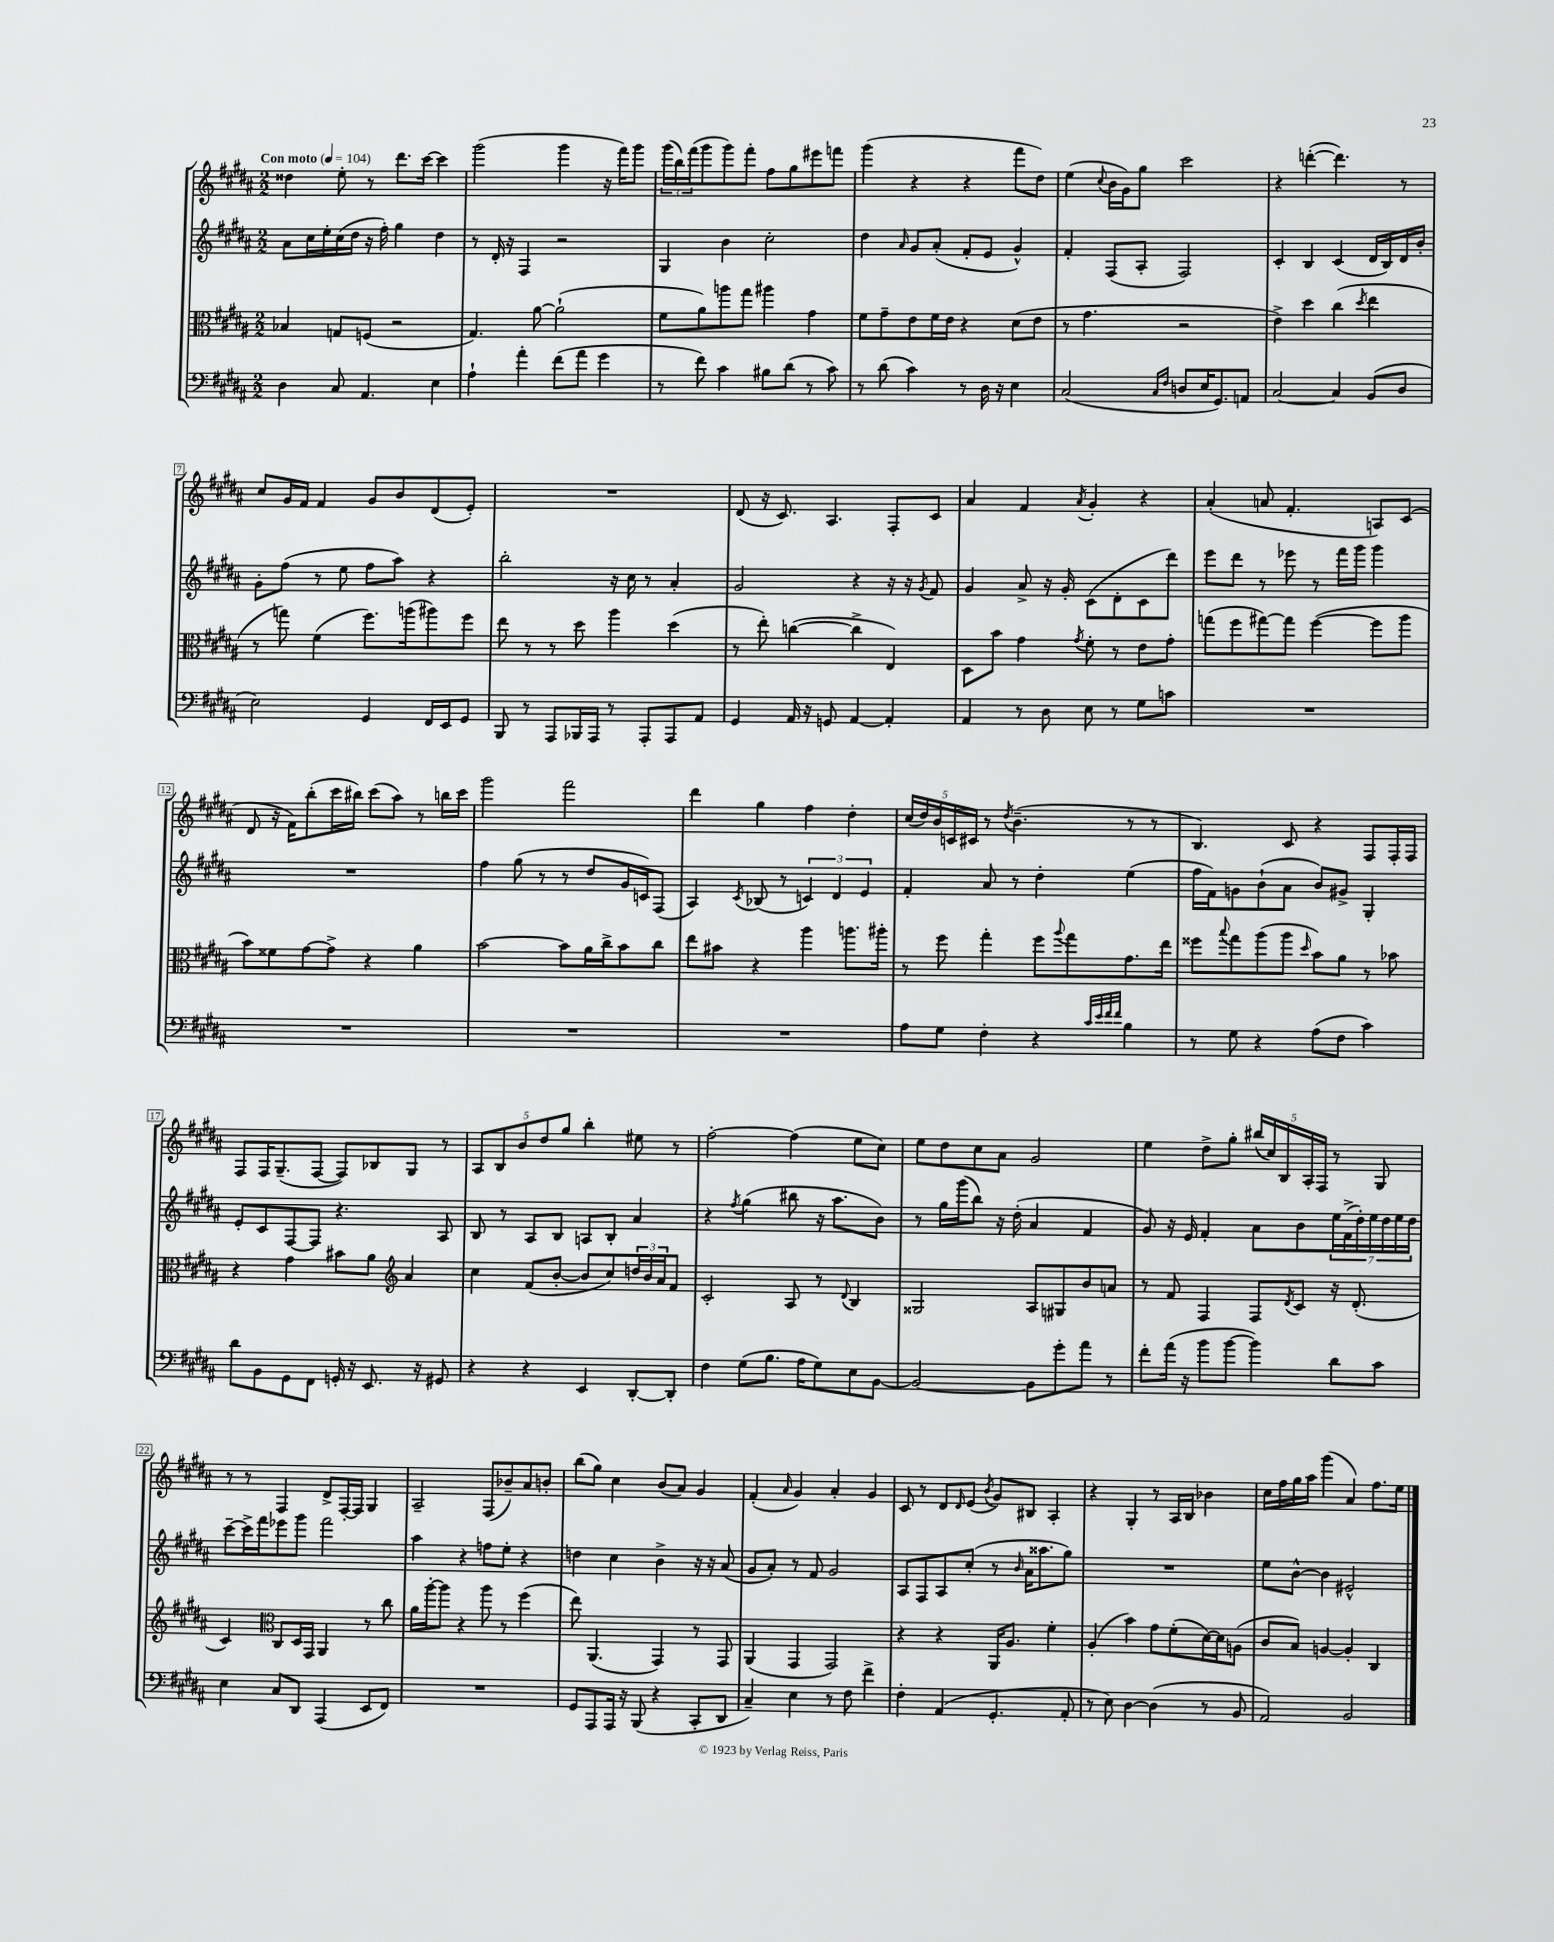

**kern	**kern	**kern	**kern
*part4	*part3	*part2	*part1
*staff4	*staff3	*staff2	*staff1
*clefF4	*clefC3	*clefG2	*clefG2
*k[f#c#g#d#a#]	*k[f#c#g#d#a#]	*k[f#c#g#d#a#]	*k[f#c#g#d#a#]
*M2/2	*M2/2	*M2/2	*M2/2
*MM104	*MM104	*MM104	*MM104
=1	=1	=1	=1
!	!	!	!LO:TX:a:B:t=Con moto
4D#\	4B-X/	8a#\L	4dd##X\
.	.	16cc#\L	.
.	.	16ee'\	.
8C#/	8Gn/L	(16cc#\	8ee'\
.	.	16dd#\JJ	.
4.AA#/	(8Fn/J	16r	8r
.	.	16ff#'\)	.
.	2r	4gg#\	8.ddd#\L
.	.	.	[16ccc#\Jk
4E\	.	4dd#\	4ccc#\]
=2	=2	=2	=2
4A#`\	4.G#/)	8r	(2ggg#\
.	.	16d#'/	.
.	.	16r	.
4a#'\	.	4F#/	.
.	[8a#\	.	.
(8f#\L	(2a#`\]	2r	4ggg#\
8a#\J	.	.	.
4g#\	.	.	16r
.	.	.	16fff#\KL)
.	.	.	8ggg#\J
=3	=3	=3	=3
8r	8f#\L	4G#/	(24ggg#\LL
.	.	.	24bb\)
.	.	.	(24fff#\J
8f#\)	8a#\)	.	8ggg#\
4c#\	8aan\	4b\	8ggg#\)
.	8gg#\J	.	8fff#'\J
8B#X\L	4aa#X\	2cc#'\	8ff#\L
(8d#\J	.	.	8gg#\
8r	4g#\	.	8eee#X\
8c#\)	.	.	8fffn\J
=4	=4	=4	=4
8r	8f#\L	4dd#\	(4ggg#\
(8d#\	8g#~\	.	.
.	.	16qqa#/	.
4c#\)	8e\	8g#/L	4r
.	16f#\L	(8a#'/J	.
.	16e\JJ	.	.
8r	4r	8f#'/L	4r
16D#\	.	8e/J	.
16r	.	.	.
4E\	(8d#\L	4g#^^/)	8fff#\L
.	8e\J	.	8dd#\J)
=5	=5	=5	=5
(2C#/	8r	4f#'/	(4ee\
.	4.g#\	.	.
.	.	.	8qqcc#/
.	.	(8F#/L	16b\LL
.	.	.	16g#\J)
.	.	8A#'/J	8gg#\J
16qqC#/LL	.	.	.
16qqF#/JJ	.	.	.
8Dn/L	2r	2F#/)	2ccc#\
16E/K	.	.	.
8.GG#/)	.	.	.
8AAn/J	.	.	.
=6	=6	=6	=6
[2C#/	4e^\)	4c#'/	4r
.	4dd#\	4B/	([4dddn'\
4C#/]	(4cc#\	(4c#/	4.ddd\])
.	8qdd#/	.	.
(8BB/L	4ee\	16d#/LL	.
.	.	16B/)	.
8D#/J	.	16d#/	8r
.	.	16b'/JJ	.
!!LO:LB:g=z
=7	=7	=7	=7
2E\)	8r	8g#'\L	8cc#/L
.	8ggn\)	(8ff#\J	16g#/L
.	.	.	16f#/JJ
.	(4f#\	8r	4f#/
.	.	8ee\	.
4GG#/	8.ff#\L)	8ff#\L	8g#/L
.	.	8aa#\J)	8b/
.	(16aan\k	.	.
16FF#/LL	8aa#X\)	4r	(8d#/
16EE/J	.	.	.
8GG#/J	8ff#\J	.	8e'/J)
=8	=8	=8	=8
8BBB/	8ee\	2bb'\	1r
8r	8r	.	.
8AAA#/L	8r	.	.
16BBB-X/L	8dd#\	.	.
16AAA#/JJ	.	.	.
8r	4aa#\	16r	.
.	.	16cc#\	.
8AAA#'/L	.	8r	.
8AAA#/	(4dd#\	4a#'/	.
8AA#/J	.	.	.
=9	=9	=9	=9
4GG#/	8r	2g#/	(8d#/
.	8ee'\)	.	16r
.	.	.	8.c#/)
16AA#/	([4ccn\	.	.
16r	.	.	.
8GGn/	.	.	4.A#/
[4AA#/	4cc^\]	4r	.
4AA#'/]	4E/)	16r	8F#'/L
.	.	16r	.
.	.	8qg#/	.
.	.	8f#/	8c#/J
=10	=10	=10	=10
4AA#/	8D#\L	4g#/	4a#/
.	8b\J	.	.
8r	4g#\	8a#^/	4f#/
8D#\	.	16r	.
.	.	16g#'/	.
.	8qg#/	.	8qa#/
8E\	8f#'\	(8c#\L	4g#'/
8r	8r	8d#'\	.
8G#\L	8e\L	8c#\	4r
8cn\J	8g#'\J	8ddd#\J)	.
=11	=11	=11	=11
1r	(8ggn\L	8eee\L	(4a#'/
.	8ff#\	8ddd#\J	.
.	[8gg#X\)	8r	8an/
.	8gg#\J]	8eee-X\	4.f#'/
.	([4ff#\	8r	.
.	.	16fff#\LL	.
.	.	16ggg#\JJ	.
.	8ff#\L]	4ggg#\	8An/L)
.	8aa#\J	.	(8c#/J
!!LO:LB:g=z
=12	=12	=12	=12
1r	8b\L)	1r	8d#/
.	8f##X\	.	16r
.	.	.	16f#\KL)
.	[8g#\	.	(8bb'\
.	8g#^\J]	.	16ccc#\L
.	.	.	16bb#X\JJ)
.	4r	.	(8ccc#\L
.	.	.	8aa#\J)
.	4a#\	.	8r
.	.	.	16bbn\LL
.	.	.	16ccc#\JJ
=13	=13	=13	=13
1r	[2b\	4ff#\	2ggg#\
.	.	(8gg#\	.
.	.	8r	.
.	8b\L]	8r	2fff#\
.	16a#\L	8dd#/L	.
.	16cc#^\J	.	.
.	8b\	16g#/L	.
.	.	16cn/J)	.
.	8cc#\J	(8F#/J	.
=14	=14	=14	=14
1r	8ee\L	4A#/)	4ddd#\
.	8b#X\J	.	.
.	.	8qc#/	.
.	4r	(8B-X/	4gg#\
.	.	8r	.
.	4aa#\	6cn/)	4ff#\
.	.	6d#/	.
.	8.aan\L	.	4dd#'\
.	.	6e/	.
.	16aa#X'\Jk	.	.
=15	=15	=15	=15
8A#\L	8r	4f#'/	(20cc#/LL
.	.	.	20dd#/)
.	.	.	20b/
8G#\J	8ff#\	.	.
.	.	.	20cn/
.	.	.	20c#X/JJ
4F#'\	4gg#'\	8a#/	8r
.	.	.	8qdd#/
.	.	8r	(4.b~\
4r	8ff#\L	4dd#'\	.
.	8qqaa#/	.	.
.	8gg#\	.	.
32qqc#/LLL	.	.	.
32qqe/	.	.	.
32qqf#/	.	.	.
32qqf#/JJJ	.	.	.
4B\	8.g#\	(4ee\	8r
.	.	.	8r
.	16ee\Jk	.	.
=16	=16	=16	=16
8r	8ff##X\L	16ff#\LL	4.B/)
.	.	16f#\J)	.
.	8qqbb/	.	.
8G#\	8gg#\	8gn\	.
4r	(8aa#\	(8b`\	.
.	8aa#\J	8a#\J	8c#/
.	16qqdd#/	.	.
(8A#\L	8b\L)	8b/L)	4r
8F#\J	8a#\J	8g#X^/J	.
4c#\)	8r	4G#'/	8F#/L
.	8b-X\	.	16F#'/L
.	.	.	16F#/JJ
!!LO:LB:g=z
=17	=17	=17	=17
8d#\L	4r	8e'/L	8F#/L
8BB\	.	8c#/	16F#/K
.	.	.	(8.G#~/
8GG#\	4g#\	[8F#/	.
8FF#\J	.	8F#/J]	[8F#/J
16GGn'/	8b#X\L	4.r	8F#/L])
16r	.	.	.
8.EE/	8a#\J	.	8B-X/
*	*clefG2	*	*
.	4a#/	.	8G#/J
16r	.	.	.
8GG#X/	.	8A#/	8r
=18	=18	=18	=18
4r	4cc#\	8B/	10A#/L
.	.	.	10B/
.	.	8r	.
.	.	.	10b/
4r	(8f#/L	8A#/L	.
.	.	.	10dd#/
.	[8b'/J	8B/J	.
.	.	.	10gg#/J
4EE/	8b/L]	8An/L	4bb'\
.	8cc#/)	8B'/J	.
[8DD#'/L	24ddn/L	4a#/	8ee#X\
.	24b/	.	.
.	24a#/J	.	.
8DD#'/J]	8f#/J	.	8r
=19	=19	=19	=19
4F#\	2c#'/	4r	[2ff#'\
.	.	8qff#/	.
(8G#\L	.	(4gg#\	.
8.B\J	.	.	.
.	8A#/	8bb#X\	(4ff#\]
16A#\KL	.	.	.
8G#\)	8r	16r	.
.	.	8.aa#\L	.
.	8qqd#/	.	.
8E\	4B/	.	8ee\L
[8BB\J	.	8b\J)	8cc#\J)
=20	=20	=20	=20
2BB/_	2G##X/	8r	8ee\L
.	.	16gg#\LL	8dd#\
.	.	(16ggg#\J	.
.	.	8bb\J)	8cc#\
.	.	16r	8a#\J
.	.	(16dd#'\	.
8BB\L]	8A#/L	4a#/	2g#/
8g#'\	8G#X/	.	.
8a#\J	8b/	4f#/	.
8r	8an/J	.	.
=21	=21	=21	=21
8f#'\L	8r	8g#/)	4ee\
(16a#\Jk	8f#/	16r	.
16r	.	16e/	.
8b\L	4F#/	4f#'/	8dd#^\L
[8b\J	.	.	8gg#'\J
4b\])	8F#/L	8a#\L	(20bb#X/LL
.	.	.	20cc#/)
.	.	.	20B/
.	8qd#/	.	.
.	8c#/J	8b\	.
.	.	.	20A#'/
.	.	.	20F#/JJ
8d#\L	16r	28ee\L	8r
.	.	(28f#^\	.
.	(8.d#'/	.	.
.	.	28dd#'\)	.
.	.	28ee\	.
8c#\J	.	.	8G#/
.	.	28dd#\	.
.	.	28ee\	.
.	.	28dd#\JJ	.
!!LO:LB:g=z
=22	=22	=22	=22
4E\	4c#/)	[8ccc#~\L	8r
.	.	16ccc#^\L]	8r
.	.	16fff#\J	.
*	*clefC3	*	*
8C#/L	8C#/L	8eee-X\	4F#/
8DD#/J	16D#/L	8ggg#\J	.
.	16GG#/JJ	.	.
(4AAA#/	4AA#/	2fff#\	8d#^/L
.	.	.	[16F#'/L
.	.	.	16F#/JJ]
8EE/L	8r	.	4G#/
8FF#/J)	8cc#\	.	.
=23	=23	=23	=23
1r	16a#\LL	4aa#\	2A#~/
.	[16aa#'\J	.	.
.	8aa#\J]	.	.
.	4r	4r	.
.	8aa#\	8ffn\L	(8F#/L
.	8r	8ee'\J	8b-X~/)
.	(4ff#\	4r	8a#/
.	.	.	8bn'/J
=24	=24	=24	=24
8GG#/L	8ee\)	4ddn\	(8bb\L
8AAA#/	(4.AA#/	.	8gg#\J)
16AAA#/Jk	.	4cc#\	4cc#\
16r	.	.	.
(8BBB/	.	.	.
4r	4GG#/)	4b^\	(8b/L
.	.	.	8a#/J)
8CC#'/L	8r	16r	4g#/
.	.	16r	.
8DD#/J	8GG#/	(8a#/	.
=25	=25	=25	=25
4C#~/)	(4AA#/	8g#/L	(4f#'/
.	.	8a#'/J)	.
.	.	.	16qqa#/
4E\	4GG#/	8r	4g#/)
.	.	8f#/	.
8r	2GG#/)	2g#/	4a#'/
8F#\	.	.	.
4f#^\	.	.	4g#/
=26	=26	=26	=26
4F#'\	4r	8A#/L	8c#/
.	.	8F#/	8r
(4AA#/	4r	8A#/	8d#/L
.	.	.	16qqd#/
.	.	(8cc#'/J	(8e/J
.	.	.	8qb/
4.GG#'/	16AA#/KL	8r	8g#/L)
.	8.A#/J	.	.
.	.	16qqb/	.
.	.	16a#\KL	8B#X/J
.	.	8.aa##X\	.
.	4f#'\	.	4A#'/
8AA#'/	.	8gg#\J)	.
=27	=27	=27	=27
8r	(4A#'/	1r	4r
8E\)	.	.	.
[4D#\	4b\)	.	4G#'/
(4D#\]	8g#\L	.	8r
.	(8f#'\	.	16A#/LL
.	.	.	16B/JJ
8r	[16d#\L)	.	4b-X\
.	16d#\J]	.	.
8BB/	(8An\J	.	.
=28	=28	=28	=28
2AA#/)	8c#/L	8ee\L	16cc#\LL
.	.	.	16ff#\
.	8B/J)	[8b^^\J	16gg#\
.	.	.	16aa#\JJ
.	[4An/	4b\]	(4ggg#\
2BB/	4A'/]	2e#X^^/	4a#/)
.	4C#/	.	8.ff#\L
.	.	.	16ee\Jk
==	==	==	==
*-	*-	*-	*-
